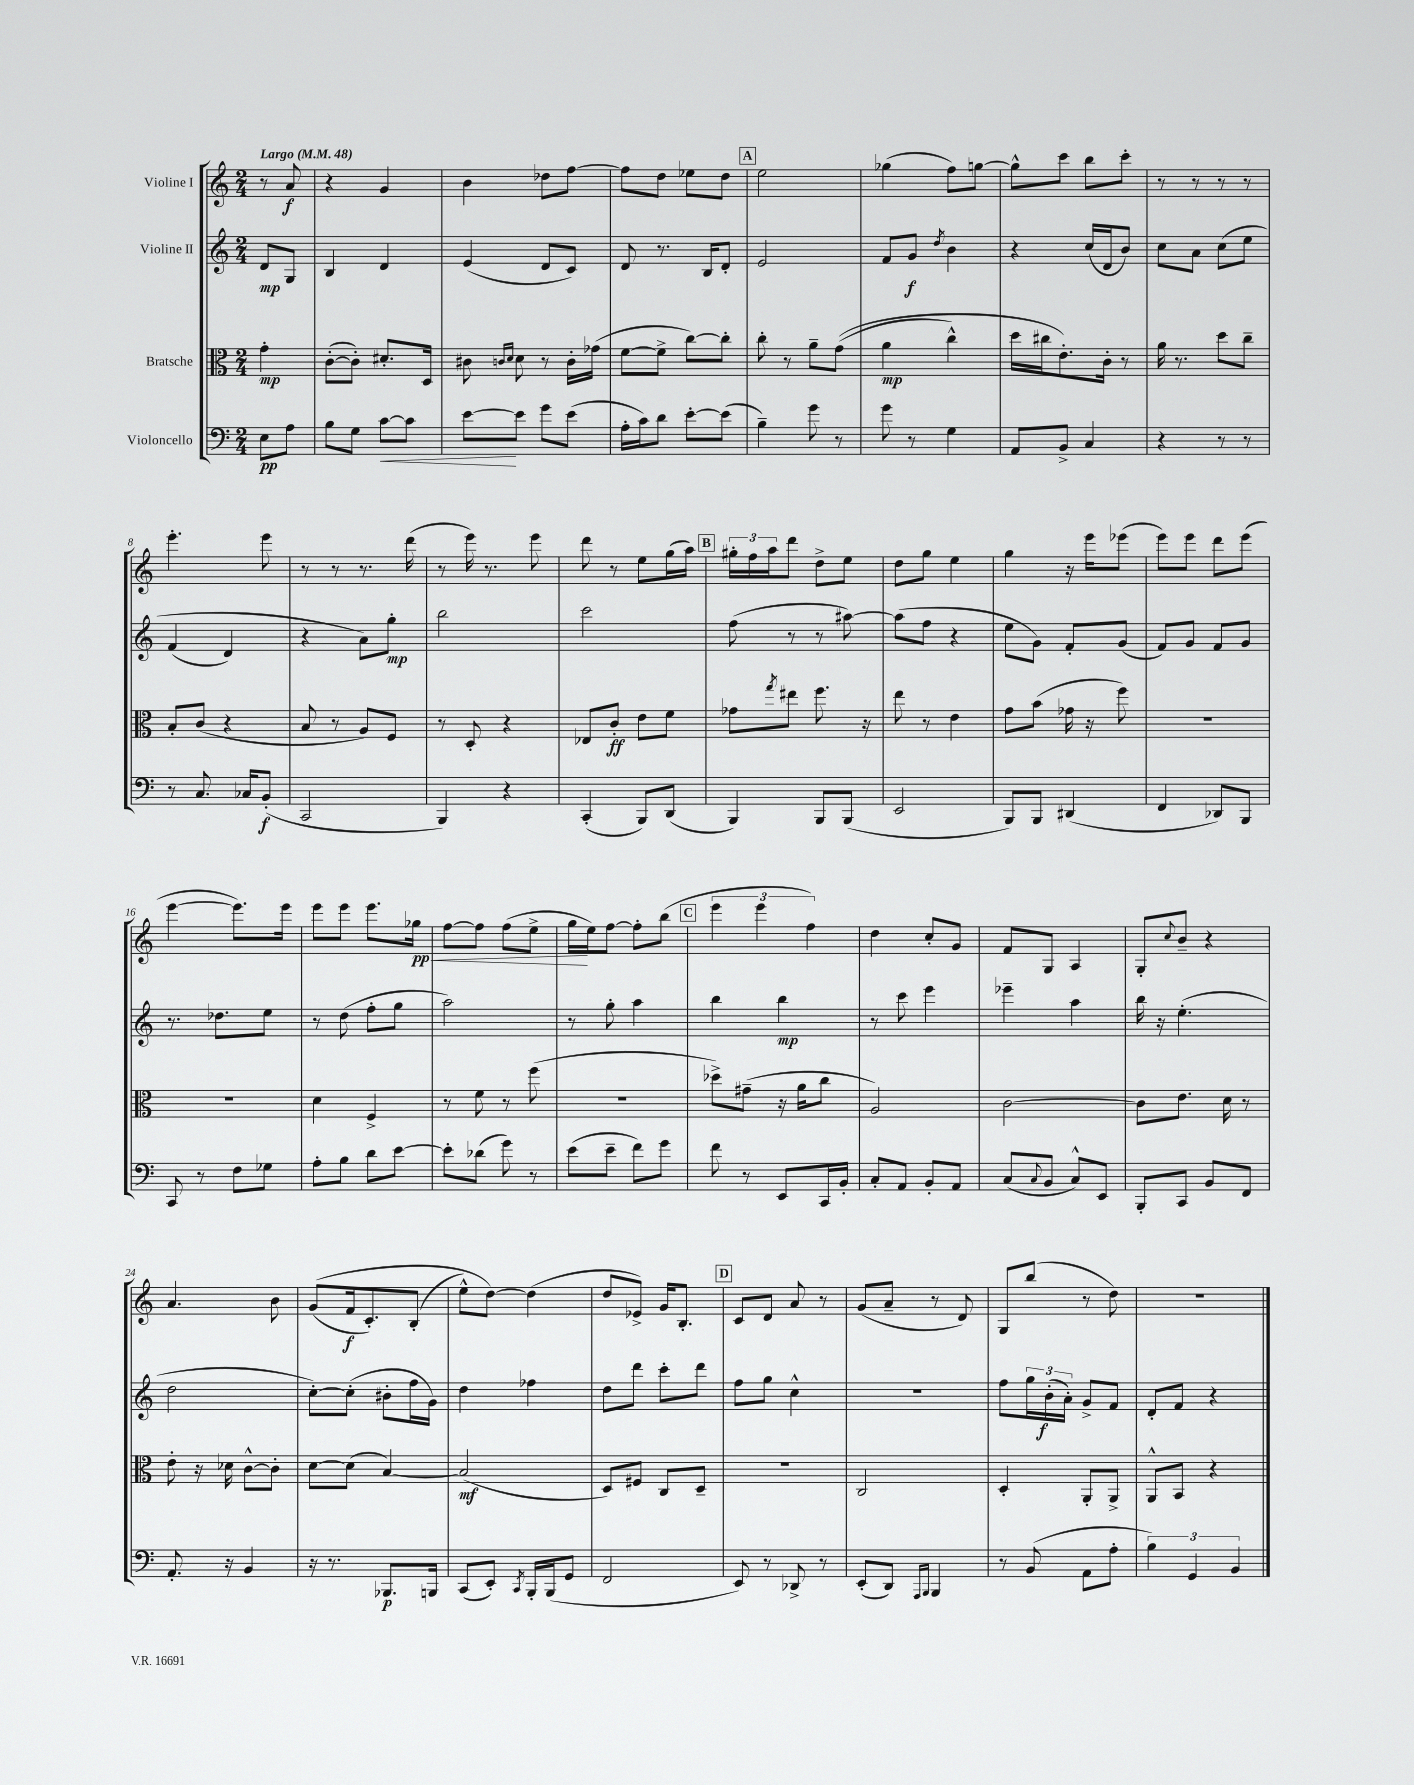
<<
\new StaffGroup <<
\new Staff = "s0" \with { instrumentName = "Violine I" } {
    \clef treble \key c \major \numericTimeSignature \time 2/4 \partial 4 \tempo "Largo" 4 = 48
    r8 a'8\f |
    r4 g'4 |
    b'4 des''8 f''8~ |
    f''8 d''8 ees''8 d''8 |
    \mark \markup { \box "A" } e''2 |
    ges''4( f''8) g''8~ |
    g''8-^ c'''8 b''8 c'''8-. |
    r8 r8 r8 r8 |
    e'''4.-. e'''8 |
    r8 r8 r8. d'''16( |
    r8 e'''16) r8. e'''8 |
    d'''8 r8 e''8 g''16( a''16) |
    \mark \markup { \box "B" } \tuplet 3/2 { gis''16-. f''16 a''16 } d'''8 d''8-> e''8 |
    d''8 g''8 e''4 |
    g''4 r16 e'''16 ees'''8( |
    e'''8) e'''8 d'''8 e'''8( |
    e'''4~ e'''8.) e'''16 |
    e'''8 e'''8 e'''8. ges''16\pp\< |
    f''8~ f''8 f''8( e''8-> |
    g''16\! e''16) f''8~ f''8-. b''8( |
    \mark \markup { \box "C" } \tuplet 3/2 { e'''4 e'''4 f''4) } |
    d''4 c''8-. g'8 |
    f'8 g8 a4 |
    g8-. \appoggiatura { c''8 } b'8-- r4 |
    a'4. b'8 |
    g'8(\( f'16\f c'8.-.) b8-.( |
    e''8-^) d''8~\) d''4( |
    d''8 ees'8->) g'16 b8.-. |
    \mark \markup { \box "D" } c'8 d'8 a'8 r8 |
    g'8( a'8-- r8 d'8) |
    g8 b''8( r8 d''8) |
    R2 \bar "|." |
}
\new Staff = "s1" \with { instrumentName = "Violine II" } {
    \clef treble \key c \major \numericTimeSignature \time 2/4 \partial 4
    d'8\mp g8 |
    b4 d'4 |
    e'4( d'8 c'8) |
    d'8 r8. b16 d'8-. |
    \mark \markup { \box "A" } e'2 |
    f'8 g'8\f \acciaccatura { d''8 } b'4 |
    r4 c''16( d'16 b'8) |
    c''8 a'8 c''8\( e''8 |
    f'4( d'4) |
    r4 a'8\) g''8-.\mp |
    b''2 |
    c'''2 |
    \mark \markup { \box "B" } f''8( r8 r8 ais''8~) |
    ais''8( f''8 r4 |
    e''8 g'8) f'8-. g'8( |
    f'8) g'8 f'8 g'8 |
    r8. des''8. e''8 |
    r8 d''8( f''8-. g''8 |
    a''2) |
    r8 g''8-. a''4 |
    \mark \markup { \box "C" } b''4 b''4\mp |
    r8 c'''8 e'''4 |
    ees'''4-- a''4 |
    b''16 r16 e''4.-.( |
    d''2 |
    c''8~-.) c''8-.( bis'8-. f''16 g'16) |
    d''4 fes''4 |
    d''8 d'''8 c'''8-. d'''8 |
    \mark \markup { \box "D" } f''8 g''8 c''4-^ |
    R2 |
    f''8 \tuplet 3/2 { g''16 b'16-.\f( a'16-.) } g'8-> f'8 |
    d'8-. f'8 r4 \bar "|." |
}
\new Staff = "s2" \with { instrumentName = "Bratsche" } {
    \clef alto \key c \major \numericTimeSignature \time 2/4 \partial 4
    g'4-.\mp |
    c'8~-.( c'8-.) dis'8.-. d16 |
    cis'8 \grace { c'16 d'16 } d'8 r8 c'16-. ges'16( |
    f'8~ f'8-> c''8~) c''8-. |
    \mark \markup { \box "A" } c''8-. r8 a'8-- g'8(\( |
    a'4\mp c''4-^) |
    d''16 cis''16 e'8.-.\) c'16-. r8 |
    a'16 r8. d''8 c''8-- |
    b8-. c'8( r4 |
    b8 r8 a8) f8 |
    r8 d8-. r4 |
    ees8 c'8-.\ff e'8 f'8 |
    \mark \markup { \box "B" } ges'8 \acciaccatura { g''8 } eis''8 f''8. r16 |
    e''8 r8 e'4 |
    g'8 b'8( ges'16 r16 f''8) |
    R2 |
    r2 |
    d'4 f4-> |
    r8 f'8 r8 f''8( |
    R2 |
    \mark \markup { \box "C" } des''8->) gis'8--( r16 a'16 c''8 |
    a2) |
    c'2~ |
    c'8 e'8. d'16 r8 |
    e'8-. r16 des'16 c'8~-^ c'8-. |
    d'8~ d'8( b4~) |
    b2\mf( |
    d8) fis8 c8 d8-- |
    \mark \markup { \box "D" } r2 |
    c2 |
    d4-. a,8-. a,8-> |
    a,8-^ b,8 r4 \bar "|." |
}
\new Staff = "s3" \with { instrumentName = "Violoncello" } {
    \clef bass \key c \major \numericTimeSignature \time 2/4 \partial 4
    e8\pp a8 |
    b8 g8 c'8~\< c'8 |
    e'8~\! e'8 g'8 e'8( |
    a16-. c'16) d'8 e'8~-. e'8( |
    \mark \markup { \box "A" } b4--) g'8 r8 |
    g'8 r8 g4 |
    a,8 b,8-> c4 |
    r4 r8 r8 |
    r8 c8. ces16 b,8-.\f( |
    c,2 |
    b,,4) r4 |
    c,4-.( b,,8) d,8( |
    \mark \markup { \box "B" } b,,4) b,,8 b,,8( |
    e,2 |
    b,,8) b,,8 dis,4( |
    f,4 des,8) b,,8 |
    c,8 r8 f8 ges8 |
    a8-. b8 d'8 e'8~ |
    e'8-. des'8( g'8) r8 |
    e'8( e'8-- f'8) g'8 |
    \mark \markup { \box "C" } f'8 r8 e,8 c,16 b,16-. |
    c8-. a,8 b,8-. a,8 |
    c8( \appoggiatura { c8 } b,8 c8-^) e,8 |
    b,,8-. c,8 b,8 f,8 |
    a,8.-. r16 b,4 |
    r16 r8. bes,,8.\p b,,16 |
    c,8( e,8-.) \acciaccatura { c,8 } b,,16-. b,,16( g,8 |
    f,2 |
    \mark \markup { \box "D" } e,8) r8 des,8-> r8 |
    e,8-.( d,8) \grace { a,,16 b,,16 } b,,4 |
    r8 b,8( a,8 a8-. |
    \tuplet 3/2 { b4) g,4 b,4 } \bar "|." |
}
>>
>>
